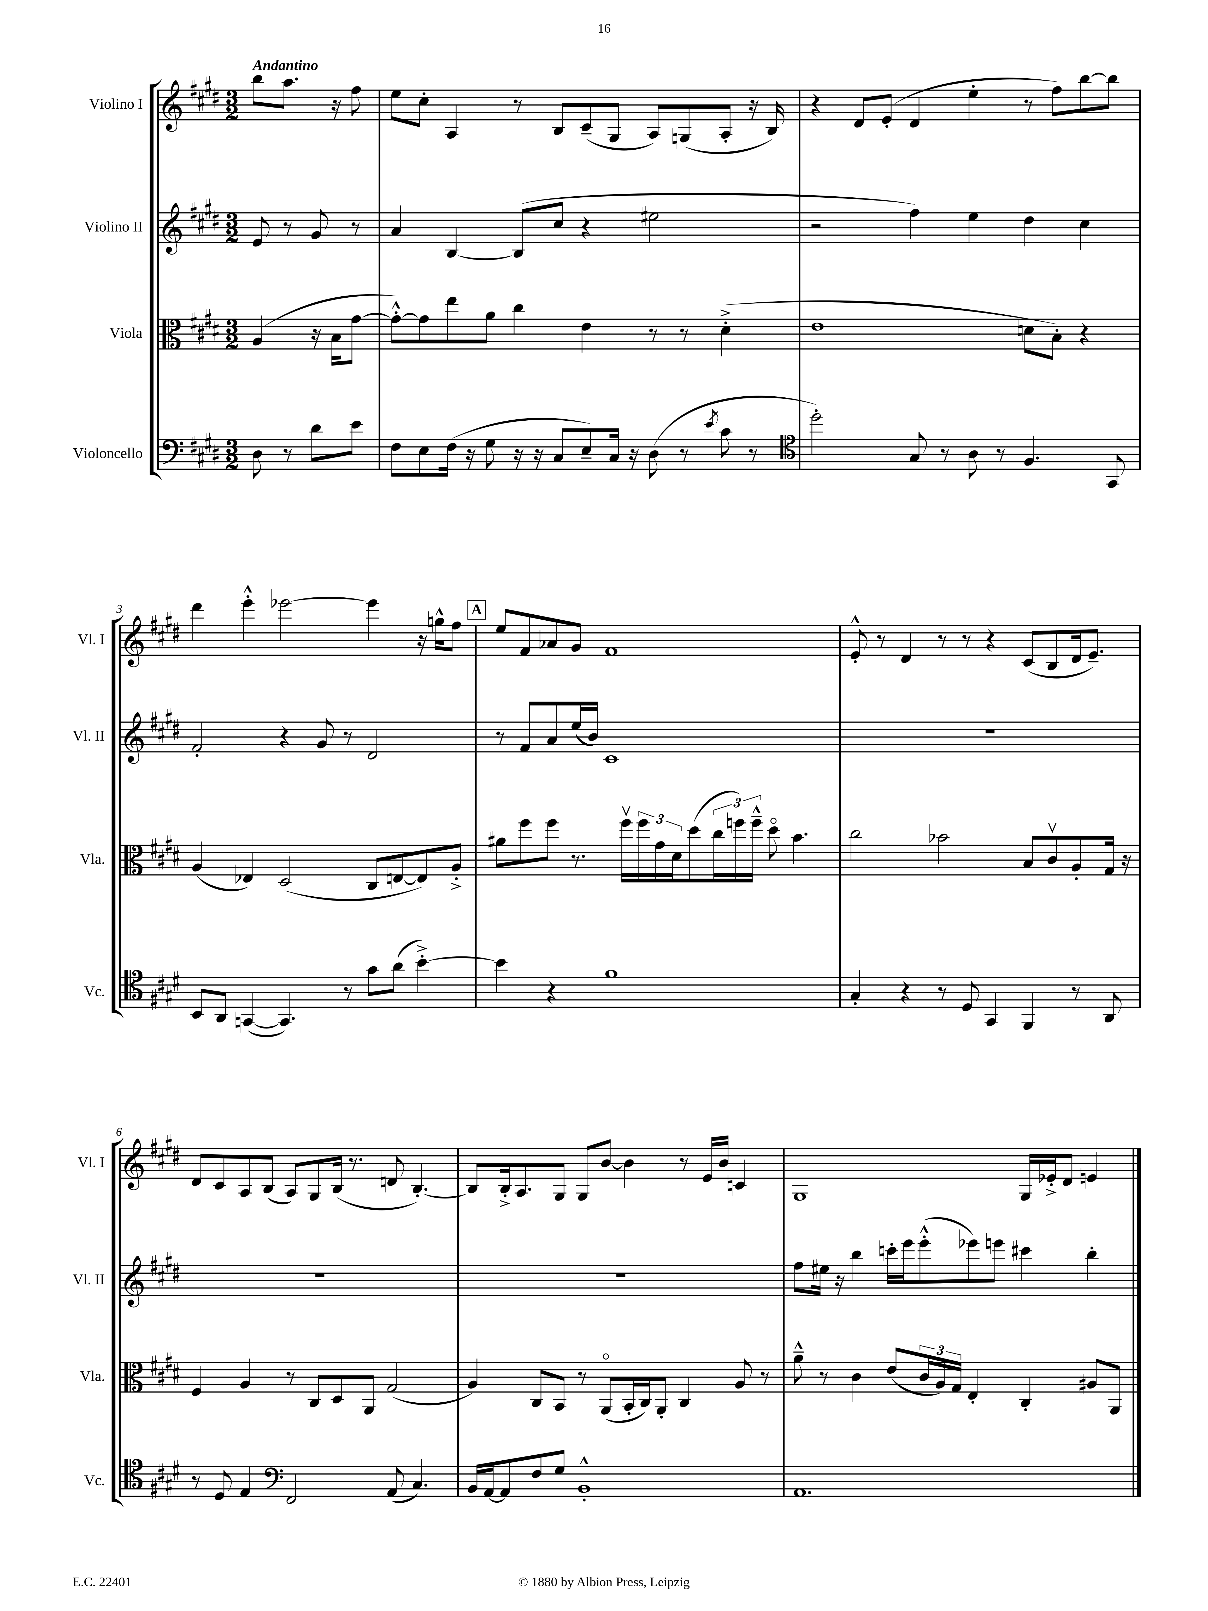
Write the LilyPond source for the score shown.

<<
\new StaffGroup <<
\new Staff = "s0" \with { instrumentName = "Violino I" shortInstrumentName = "Vl. I" } {
    \clef treble \key e \major \numericTimeSignature \time 3/2 \partial 2 \tempo "Andantino"
    b''8 a''8. r16 fis''8 |
    e''8 cis''8-. a4 r8 b8 cis'8--( gis8 a8) g8( a8-. r16 b16) |
    r4 dis'8 e'8-.( dis'4 e''4-. r8 fis''8) b''8~ b''8 |
    dis'''4 e'''4-.-^ ees'''2~ ees'''4 r16 g''16-^ fis''8 |
    \mark \markup { \box "A" } e''8 fis'8 aes'8 gis'8 fis'1 |
    e'8-.-^ r8 dis'4 r8 r8 r4 cis'8( b8 dis'16 e'8.--) |
    dis'8 cis'8 a8 b8( a8) gis8 b16( r8. d'8 b4.~-.) |
    b8 b16-.-> a8. gis8 gis8 b'8~ b'4 r8 e'16 b'16 c'4 |
    gis1 gis16 ees'16-.-> dis'8 e'4 \bar "|." |
}
\new Staff = "s1" \with { instrumentName = "Violino II" shortInstrumentName = "Vl. II" } {
    \clef treble \key e \major \numericTimeSignature \time 3/2 \partial 2
    e'8 r8 gis'8 r8 |
    a'4 b4~ b8( cis''8 r4 eis''2 |
    r2 fis''4) e''4 dis''4 cis''4 |
    fis'2-. r4 gis'8 r8 dis'2 |
    \mark \markup { \box "A" } r8 fis'8 a'8 e''16( b'16) cis'1 |
    R1. |
    R1. |
    R1. |
    fis''8 eis''16 r16 b''4 c'''16-. e'''16 e'''8-.-^( ees'''8) e'''8 cis'''4 b''4-. \bar "|." |
}
\new Staff = "s2" \with { instrumentName = "Viola" shortInstrumentName = "Vla." } {
    \clef alto \key e \major \numericTimeSignature \time 3/2 \partial 2
    a4( r16 b16 gis'8~ |
    gis'8~-.-^) gis'8 e''8 a'8 cis''4 e'4 r8 r8 dis'4-.->( |
    e'1 d'8 b8-.) r4 |
    a4( ees4) dis2( cis8 e8~ e8) a8-.-> |
    \mark \markup { \box "A" } ais'8 fis''8 fis''8 r8. fis''16\upbow \tuplet 3/2 { fis''16 gis'16 dis'16 } dis''8( \tuplet 3/2 { cis''16 f''16) f''16---^ } dis''8\flageolet b'4. |
    cis''2 bes'2 b8 cis'8\upbow a8-. gis16 r16 |
    fis4 a4 r8 cis8 dis8 a,8 gis2( |
    a4) cis8 b,8 r8 a,8\flageolet( b,16-. cis16) a,8-. cis4 a8 r8 |
    a'8---^ r8 cis'4 e'8( \tuplet 3/2 { cis'16 a16) gis16 } e4-. cis4-. ais8 a,8 \bar "|." |
}
\new Staff = "s3" \with { instrumentName = "Violoncello" shortInstrumentName = "Vc." } {
    \clef bass \key e \major \numericTimeSignature \time 3/2 \partial 2
    dis8 r8 dis'8 e'8 |
    fis8 e8 fis16( r16 gis8 r16 r16 cis8 e8--) cis16 r16 dis8( r8 \acciaccatura { e'8 } cis'8 r8 |
    \clef tenor dis''2-.) gis8 r8 a8 r8 fis4. gis,8 |
    b,8 a,8 g,4~( g,4.) r8 gis'8 a'8( b'4~-.->) |
    \mark \markup { \box "A" } b'4 r4 fis'1 |
    gis4-. r4 r8 dis8 gis,4 fis,4 r8 a,8 |
    r8 dis8 e4 \clef bass fis,2 a,8( cis4.) |
    b,16 a,16~ a,8 fis8 gis8 b,1-.-^ |
    a,1. \bar "|." |
}
>>
>>
